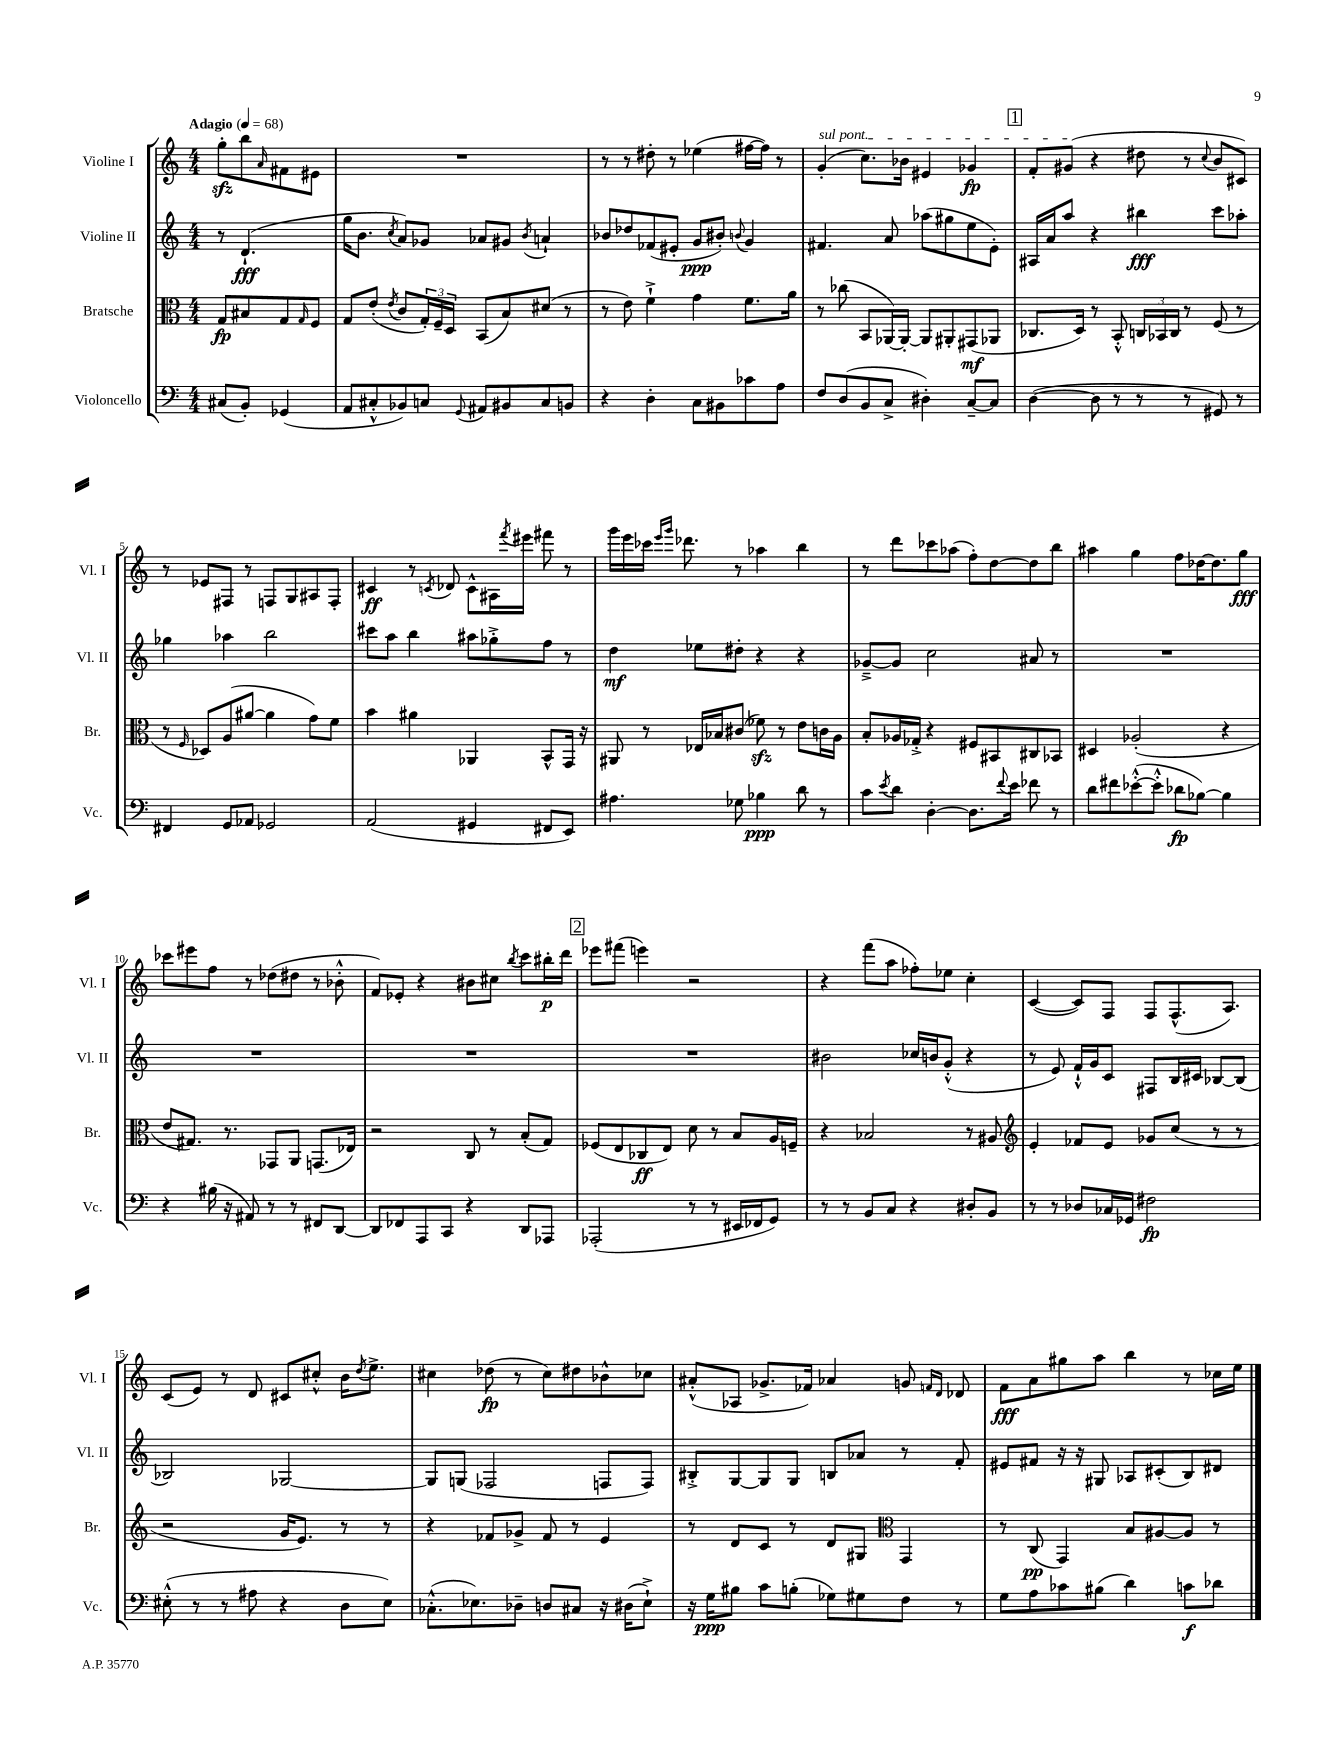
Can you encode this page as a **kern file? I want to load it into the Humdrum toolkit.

**kern	**kern	**kern	**kern
*staff4	*staff3	*staff2	*staff1
*clefF4	*clefC3	*clefG2	*clefG2
*k[]	*k[]	*k[]	*k[]
*M4/4	*M4/4	*M4/4	*M4/4
*MM68	*MM68	*MM68	*MM68
(8C#/L	8G/L	8r	8gg'\L
8BB'/J)	8B#/	(4.d`/	8bb\
.	.	.	16qqa/
(4GG-/	8G/	.	8f#\
.	16qqG/	.	.
.	8F/J	.	8e#\J
=	=	=	=
8AA/L	8G/L	16gg\LK	1r
.	.	8.b\J	.
8C#'^^/	(8e'/J	.	.
.	8qe/	8qcc/	.
8BB-/)	8c/L	8a/L)	.
8C/J	24G'/L)	8g-/J	.
.	24F~/	.	.
.	24D/JJ	.	.
8qqGG/	.	.	.
8AA#/L	(8BB/L	8a-/L	.
8BB#/	8B/)	8g#/J	.
.	.	8qb/	.
8C/	(8d#/J	4a`/	.
8BB/J	8r	.	.
=	=	=	=
4r	8r	8b-/L	8r
.	8e\)	8dd-/	8r
4D'\	4f`^\	(8f-/	8dd#'\
.	.	8e#'/J	8r
8C\L	4g\	8g/L	(4ee-\
8BB#\	.	8b#'/J)	.
.	.	8qqb/	.
8c-\	8.f\L	4g/	[16ff#\LL
.	.	.	16ff#\]JJ)
8A\J	.	.	8r
.	16a\Jk	.	.
=	=	=	=
8F/L	8r	4.f#/	(4g'/
(8D/	(8cc-\	.	.
8BB/	8BB/L	.	8.cc\L)
8C^/J	[16AA-/L)	8a/	.
.	16AA-'/_JJ	.	16b-\Jk
4D#'\)	8AA-/]L	(8aa-\L	4e#/
.	8AA#'/	8gg#\	.
[8C~/L	(8GG#/	8ee\	4g-/
8C/]J	8AA-/J	8e'\J)	.
=	=	=	=
([4D\	8.C-/L	16A#/LL	8f'/L
.	.	16a/J	.
.	.	8aa/J	(8g#/J
.	16D/Jk)	.	.
8D\]	8r	4r	4r
8r	8BB'^^/	.	.
8r	24C/LL	4bb#\	8dd#\
.	24BB-/	.	.
.	24C/JJ	.	.
8r	8r	.	8r
.	.	.	8qqcc/
8GG#/)	(8F/	8ccc\L	8b/L
8r	8r	8aa-'\J	8c#/J)
=	=	=	=
4FF#/	8r	4gg-\	8r
.	16qqF/	.	.
.	8D-/L)	.	8e-/L
8GG/L	(8A/	4aa-\	8F#/J
8AA-/J	[8a#/J	.	8r
2GG-/	4a#\]	2bb\	8F/L
.	.	.	8G/
.	8g\L)	.	8A#/
.	8f\J	.	8F'/J
=	=	=	=
(2AA/	4b\	8ccc#\L	4c#/
.	.	8aa\J	.
.	4a#\	4bb\	8r
.	.	.	8qc/
.	.	.	8d-/
4GG#/	4AA-/	8aa#\L	8c^^\L
.	.	8gg-'^\	16A#\L
.	.	.	8qfff/
.	.	.	16eee#\JJ
8FF#/L	8BB^^/L	8ff\J	8fff#\
8EE/J)	16GG/Jk	8r	8r
.	16r	.	.
=	=	=	=
4.A#\	8AA#/	4dd\	16ggg\LL
.	.	.	16eee\
.	8r	.	16ccc-\JJ
.	.	.	16qqeee/LL
.	.	.	16qqggg/JJ
.	.	.	8.ddd-\
.	16E-/LL	8ee-\L	.
.	16B-/J	.	.
8G-\	(8c#/J	8dd#'\J	8r
4B-\	8f-\)	4r	4aa-\
.	8r	.	.
8d\	8e\L	4r	4bb\
8r	16c\L	.	.
.	16A\JJ	.	.
=	=	=	=
8c\L	8B'/L	[8g-~^/L	8r
8qe/	.	.	.
8d\J	16A-/L	8g-/]J	8ddd\L
.	16G-'^/JJ	.	.
[4D'\	4r	2cc\	8ccc-\
.	.	.	(8aa-\J
8.D\]L	8F#/L	.	8ff'\L)
.	8BB#/	.	[8dd\
8qqf/	.	.	.
16e\Jk	.	.	.
8f-\	8C#/	8a#/	8dd\]
8r	8BB-/J	8r	8bb\J
=	=	=	=
8d\L	4D#/	1r	4aa#\
8f#\	.	.	.
([8e-'^^\	(2A-'/	.	4gg\
8e-'^^\]J	.	.	.
8d-\L	.	.	8ff\L
[8B-\J)	.	.	[16dd-\K
.	.	.	8.dd-\]
4B-\]	4r	.	.
.	.	.	8gg\J
=	=	=	=
4r	8e/L	1r	8ccc-\L
.	8.G#/J)	.	8eee#\
(16B#\	.	.	8ff\J
16r	8.r	.	.
8AA#/)	.	.	8r
8r	8GG-/L	.	(8dd-\L
8r	8AA/J	.	8dd#\J
8FF#/L	(8.GG/L	.	8r
[8DD/J	.	.	8b-'^^\
.	16E-/Jk)	.	.
=	=	=	=
8DD/]L	2r	1r	8f/L)
8FF-/	.	.	8e-'/J
8AAA/	.	.	4r
8CC/J	.	.	.
4r	8C/	.	8b#\L
.	8r	.	8cc#\J
.	.	.	8qbb/
8DD/L	(8B'/L	.	8ccc\L
8AAA-/J	8G/J)	.	16bb#'\L
.	.	.	16ddd\JJ
=	=	=	=
(2AAA-'/	(8F-/L	1r	8eee-\L
.	8E/	.	(8fff#\J
.	8C-/	.	4eee\)
.	8E/J)	.	.
8r	8d\	.	2r
8r	8r	.	.
16EE#/LL	8B/L	.	.
16FF-/J	.	.	.
8GG/J)	16A/L	.	.
.	16F~/JJ	.	.
=	=	=	=
8r	4r	2b#\	4r
8r	.	.	.
8BB/L	2B-/	.	(8fff\L
8C/J	.	.	8aa\J
4r	.	16cc-/LL	8ff-'\L)
.	.	16b/J	.
.	.	(8g'^^/J	8ee-\J
8D#'/L	8r	4r	4cc'\
8BB/J	8A#/	.	.
=	=	=	=
*	*clefG2	*	*
8r	4e'/	8r	([4c/
8r	.	8e/)	.
8D-/L	8f-/L	16f`^^/LL	8c/]L)
.	.	16g/J	.
16C-/L	8e/J	8c/J	8F/J
16GG-/JJ	.	.	.
2F#\	8g-/L	8F#/L	8F/L
.	(8cc/J	16B/L	(8.F^^/
.	.	16c#/JJ	.
.	8r	[8B-/L	.
.	.	.	8.A/J)
.	8r	(8B-/]J	.
=	=	=	=
(8E#'^^\	2r	2B-/)	(8c/L
8r	.	.	8e/J)
8r	.	.	8r
8A#\	.	.	8d/
4r	16g/LK	[2G-/	8c#/L
.	8.e/J)	.	.
.	.	.	8cc#'^^/J
8D\L	8r	.	16b\LK
.	.	.	8qdd/
.	.	.	8.ee^\J
8E#\J)	8r	.	.
=	=	=	=
(8.C-'^^\L	4r	8G-/]L	4cc#\
.	.	(8G/J	.
8.E-\)	.	.	.
.	8f-/L	2F-/	(8dd-\
8D-~\J	8g-^/J	.	8r
8D/L	8f-/	.	8cc#\L)
8C#/J	8r	.	8dd#\
16r	4e/	8F/L	8b-^^\
(16D#\LK	.	.	.
8E-`^\J)	.	8F/J)	8cc-\J
=	=	=	=
16r	8r	8B#'^/L	(8a#'^^/L
16G\LK	.	.	.
8B#\J	8d/L	[8G/	8A-/J
8c\L	8c/J	8G/]	8.g-^/L
(8B'\J	8r	8G/J	.
.	.	.	16f-/Jk)
8G-\L)	8d/L	8B/L	4a-/
8G#\	8G#/J	8a-/J	.
*	*clefC3	*	*
8F\J	4GG/	8r	8g/
.	.	.	16qqf/LL
.	.	.	16qqd/JJ
8r	.	8f'/	8d-/
=	=	=	=
8G\L	8r	8e#/L	8f\L
8A\	(8C/	8f#/J	8a\
8c-\	4GG/)	16r	8gg#\
.	.	16r	.
(8B#\J	.	8G#/	8aa\J
4d\)	8B/L	8A-/L	4bb\
.	[8A#/	(8c#'/	.
8c\L	8A#/]J	8B/)	8r
8d-\J	8r	8d#/J	16cc-\LL
.	.	.	16ee\JJ
==	==	==	==
*-	*-	*-	*-
